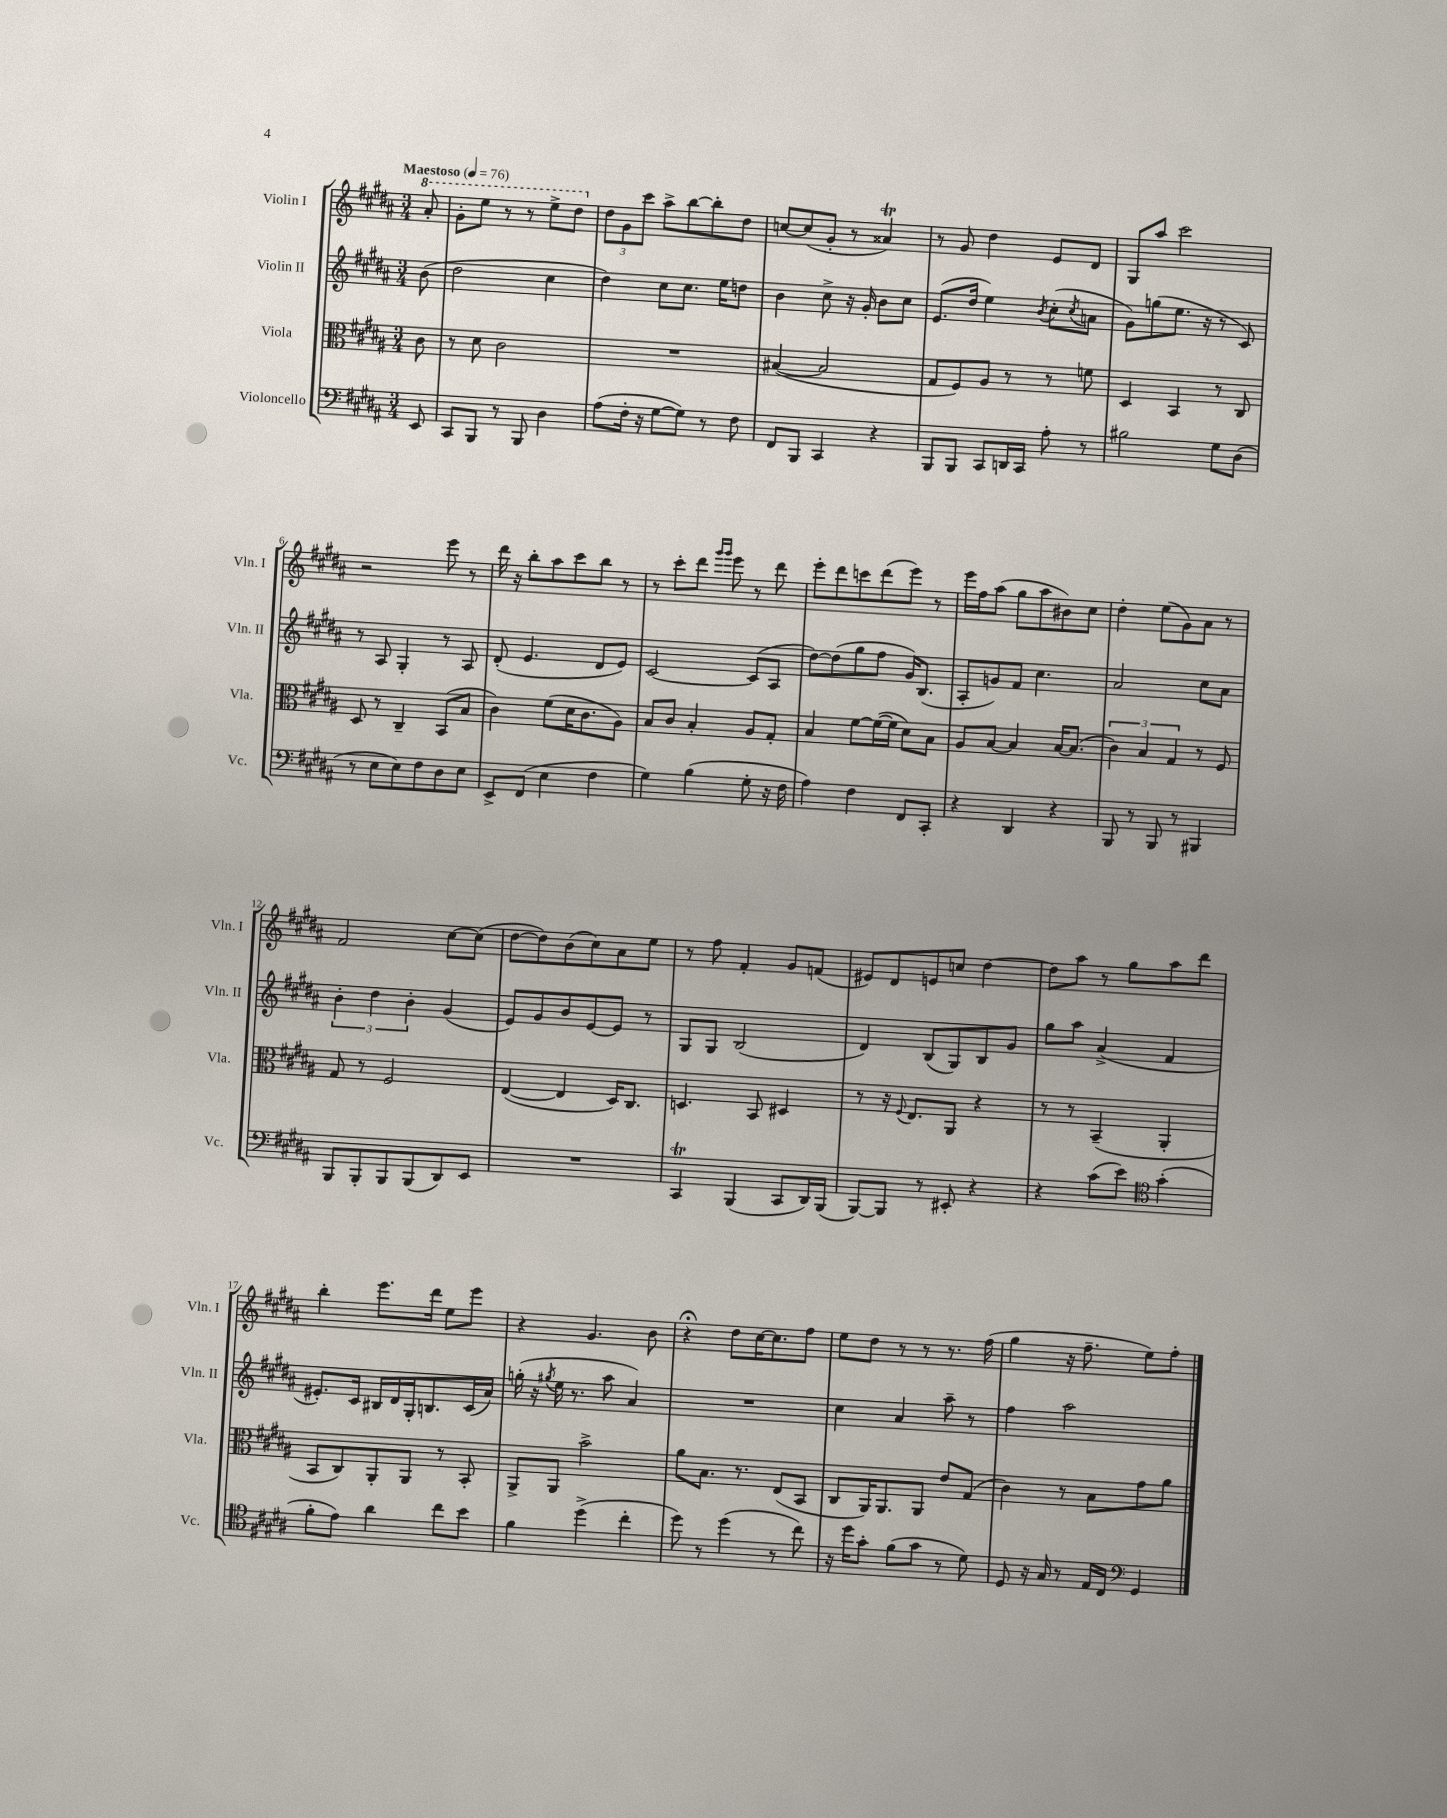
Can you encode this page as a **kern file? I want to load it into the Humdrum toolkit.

**kern	**kern	**kern	**kern
*staff4	*staff3	*staff2	*staff1
*clefF4	*clefC3	*clefG2	*clefG2
*k[f#c#g#d#a#]	*k[f#c#g#d#a#]	*k[f#c#g#d#a#]	*k[f#c#g#d#a#]
*M3/4	*M3/4	*M3/4	*M3/4
*MM76	*MM76	*MM76	*MM76
8EE/	8c#\	(8b\	8aa#'/
=	=	=	=
8CC#/L	8r	2dd#\	8gg#'\L
8BBB/J	8d#\	.	8eee\J
8r	2c#\	.	8r
8BBB/	.	.	8r
4D#\	.	4cc#\	8eee^\L
.	.	.	8ddd#\J
=	=	=	=
(8A#\L	2.r	4dd#\)	12dd#\L
.	.	.	12g#\
16F#'\Jk	.	.	.
.	.	.	12ccc#\J
16r	.	.	.
[8G#\L	.	8cc#\L	8aa#^\L
8G#\]J)	.	8.cc#\J	[8bb\
8r	.	.	8bb'\]
.	.	16ee\LK	.
8F#\	.	8dd\J	8dd#\J
=	=	=	=
8FF#/L	([4B#/	4b\	[8cc/L
8BBB/J	.	.	(8cc/]
4CC#/	2B#/]	8cc#^\	8g#'/J
.	.	16r	8r
.	.	16g#'/	.
4r	.	8b\L	4a##/)
.	.	8cc#\J	.
=	=	=	=
8BBB/L	8G#/L	(8.e/L	8r
8BBB/J	8F#/)	.	8g#/
.	.	16dd#/Jk	.
8CC#/L	8A#/J	4ee\)	4dd#\
16DD/L	8r	.	.
16CC#/JJ	.	.	.
.	.	8qb/	.
8A#'\	8r	(8cc#'\L	8e/L
.	.	8qcc#/	.
8r	8f\	8a\J	8d#/J
=	=	=	=
2B#\	4D#/	8g#\L)	8G#/L
.	.	(8gg\	8aa#/J
.	4BB/	8.ee\J	2ccc#\
.	.	16r	.
8G#\L	8r	8r	.
(8D#\J	8C#/	8c#/)	.
=	=	=	=
8r	8D#/	8r	2r
8E\L	8r	8A#/	.
8E\)	4C#~/	4G#'/	.
8F#\	.	.	.
8D#\	(8BB/L	8r	8eee\
8E\J	8B/J	8A#/	8r
=	=	=	=
8EE^/L	4c#\)	(8d#'/	16ddd#\
.	.	.	16r
(8FF#/J	.	4.e/	8bb'\L
4E\	(8f#\L	.	8aa#\
.	16d#\K	.	8ccc#\
.	8.c#\	.	.
4F#\	.	8d#/L	8bb\J
.	8A#\J)	8e/J)	8r
=	=	=	=
4G#\)	8B/L	[2c#/	8r
.	8c#/J	.	8ccc#'\L
(4B\	4B'/	.	8ddd#\J
.	.	.	16qqggg#/LL
.	.	.	16qqggg#/JJ
.	.	.	8eee\
8G#'\	8A#/L	(8c#/]L	8r
16r	8G#'/J	8A#/J	8ddd#\
16F#\	.	.	.
=	=	=	=
4A#\)	4B/	[8dd#\L)	8eee'\L
.	.	(8dd#\]	8ddd#\
4F#\	[8f#\L	8gg#\	8ccc\
.	(16f#\_L	8ff#\J	(8ddd#\
.	16f#\]JJ	.	.
8FF#/L	8d#\L)	16g#/LK)	8eee\J)
.	.	(8.B/J	.
8CC#'/J	8B\J	.	8r
=	=	=	=
4r	8A#/L	8A#'/L	16eee\LL
.	.	.	16ff#\J
.	[8B/J	8g/)	(8aa#\J
4DD#/	4B/]	8f#/J	8gg#\L
.	.	4.cc#\	8aa#\
4r	[16B/LK	.	8b#\)
.	(8.B/]J	.	.
.	.	.	8cc#\J
=	=	=	=
8BBB/	6c#\)	2a#/	4dd#'\
8r	.	.	.
.	6B/	.	.
8BBB/	.	.	(8ee\L
.	6G#/	.	.
8r	.	.	8g#\)
4BBB#/	8r	8cc#\L	8a#\J
.	8F#/	8a#\J	8r
=	=	=	=
8BBB/L	8G#/	6b'\	2f#/
8BBB'/	8r	.	.
.	.	6dd#\	.
8BBB/	2F#/	.	.
.	.	6b'\	.
(8BBB/	.	.	.
8DD#/)	.	(4g#/	[8cc#\L
8EE/J	.	.	(8cc#\]J
=	=	=	=
2.r	([4E/	8e/L)	[8dd#\L
.	.	8g#/	8dd#\])
.	4E/]	8b/	(8b\
.	.	[8e/	8cc#\)
.	16D#/LK)	8e/]J	8a#\
.	8.C#/J	.	.
.	.	8r	8ee\J
=	=	=	=
4CC#/	4.D/	8G#/L	8r
.	.	8G#/J	8ff#\
(4BBB/	.	(2B/	4f#'/
.	8BB/	.	.
8CC#/L	4D#/	.	8g#/L
16DD#/L)	.	.	(8f/J
(16BBB/JJ	.	.	.
=	=	=	=
[8BBB/L)	8r	4d#/)	8e#/L)
8BBB/]J	16r	.	8d#/
.	8qqF#/	.	.
.	8.E/L	.	.
8r	.	(8B/L	8e/
8EE#'/	8AA#/J	8G#/)	8cc/J
4r	4r	8B/	[4dd#\
.	.	8g#/J	.
=	=	=	=
4r	8r	8gg#\L	8dd#\]L
.	8r	8aa#\J	8aa#\J
(8c#\L	(4BB~/	(4a#^/	8r
8e\J)	.	.	8gg#\L
*clefC4	*	*	*
(4g#'\	4AA#'/	4f#/	8aa#\
.	.	.	8ddd#\J
=	=	=	=
8f#'\L	8BB/L	8.e#'/L)	4bb'\
8e\J)	8C#/)	.	.
.	.	16c#/Jk	.
4a#\	8AA#'/	16B#/LL	8.eee\L
.	.	16d#/	.
.	8AA#/J	16G#'/J	.
.	.	8.B/	16ddd#\Jk
8cc#\L	8r	.	8ee\L
8b\J	8BB'/	(16c#/L	8eee\J
.	.	16a#/JJ)	.
=	=	=	=
4f#\	8AA#^/L	(16gg'\	4r
.	.	16r	.
.	.	8qgg#/	.
.	8AA#/J	16ee\	.
.	.	8.r	.
(4dd#^\	2b^\	.	4.g#/
.	.	8aa#\	.
4cc#'\	.	4a#/)	.
.	.	.	8b\
=	=	=	=
8dd#\)	8a#\L	2.r	4r;
8r	8.B\J	.	.
(4dd#\	.	.	8dd#\L
.	8.r	.	.
.	.	.	[16cc#\K
.	.	.	8.cc#\]
8r	(8E/L	.	.
8cc#\)	8BB/J	.	8ff#\J
=	=	=	=
16r	8C#/L	4cc#\	8ee\L
16dd#\LK	.	.	.
8g#'\J	16AA#/K)	.	8dd#\J
.	8.AA#/	.	.
(8f#\L	.	4a#/	8r
8g#\J	8AA#/J	.	8r
8r	8e/L	8aa#~\	8.r
8d#\)	(8G#/J	8r	.
.	.	.	(16ff#\
=	=	=	=
8D#/	4c#\)	4ff#\	4gg#\
16r	.	.	.
16G#/	.	.	.
8r	8r	2aa#\	16r
.	.	.	8.ff#~\
16E/LL	8B\L	.	.
16C#/JJ	.	.	.
*clefF4	*	*	*
4GG#/	8g#\	.	8ee\L)
.	8a#\J	.	8ff#'\J
==	==	==	==
*-	*-	*-	*-
